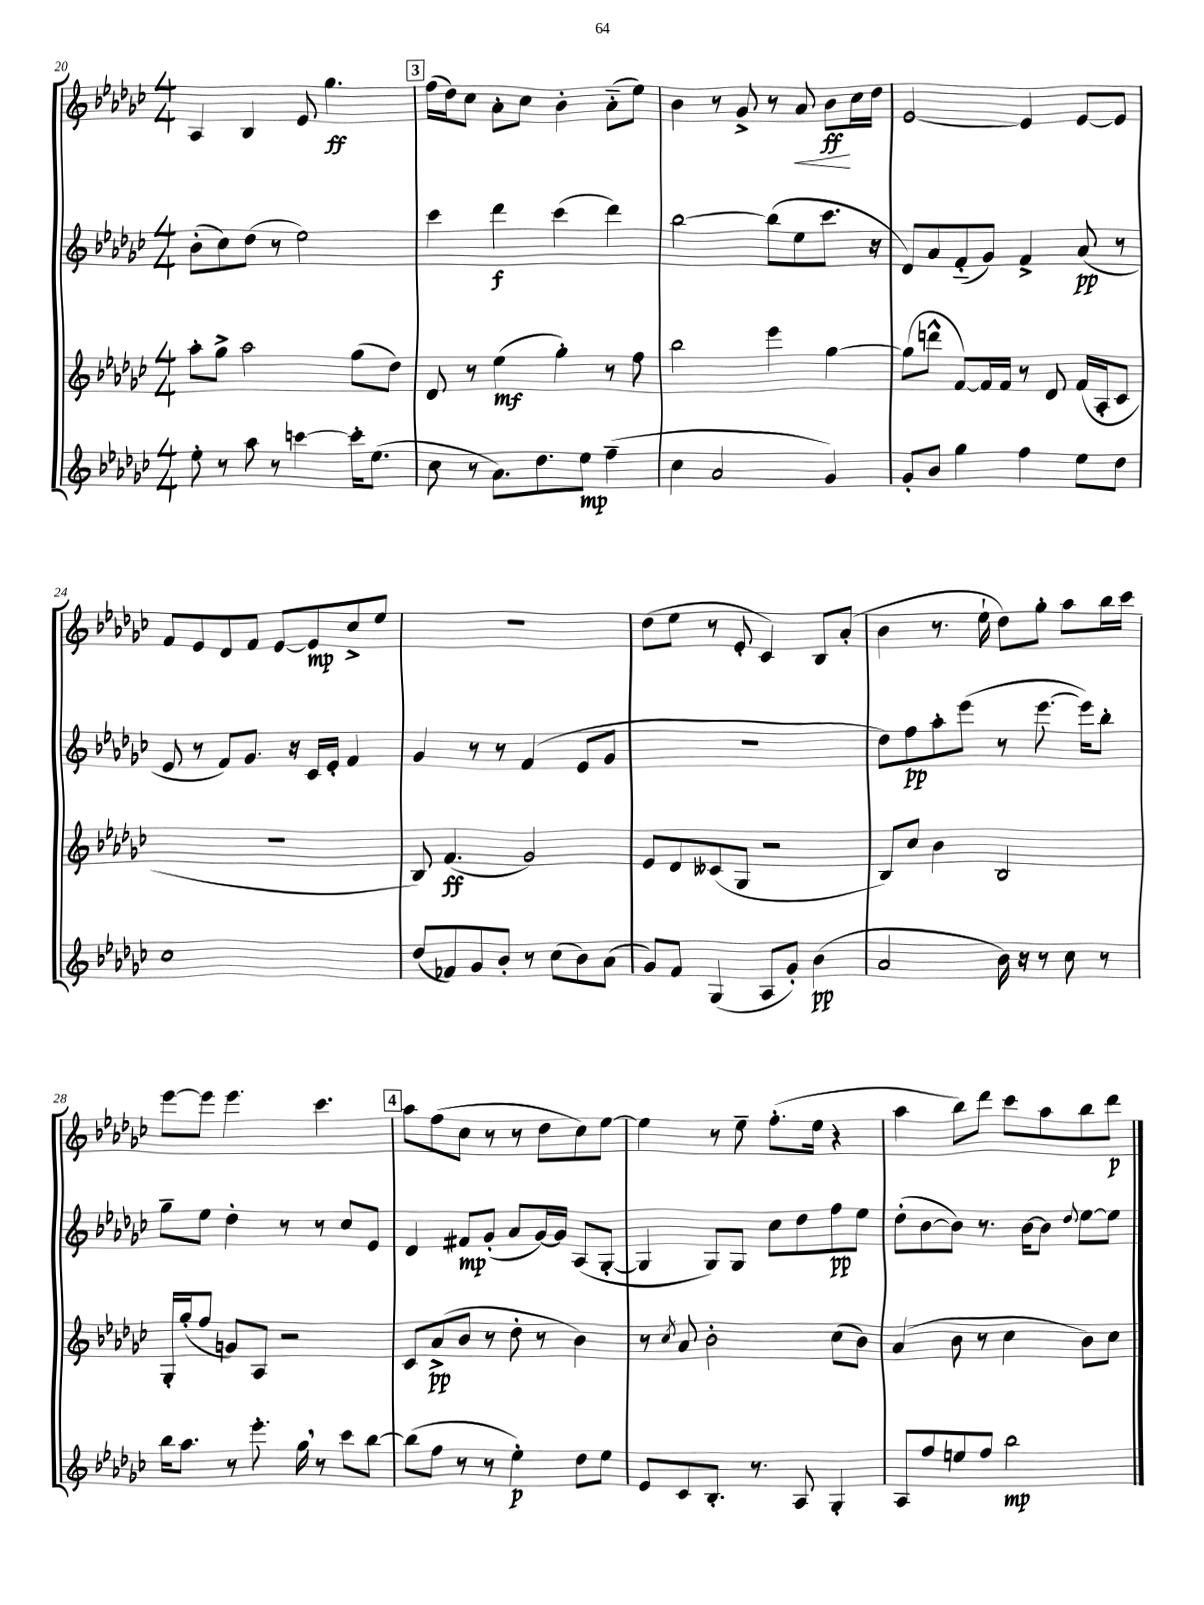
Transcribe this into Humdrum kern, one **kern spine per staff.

**kern	**kern	**kern	**kern
*staff4	*staff3	*staff2	*staff1
*clefG2	*clefG2	*clefG2	*clefG2
*k[b-e-a-d-g-c-]	*k[b-e-a-d-g-c-]	*k[b-e-a-d-g-c-]	*k[b-e-a-d-g-c-]
*M4/4	*M4/4	*M4/4	*M4/4
8ee-'	8aa-'	(8b-'	4A-
8r	8gg-^	8cc-)	.
8aa-	2aa-	(8dd-	4B-
8r	.	8r	.
[4ccc	.	2ee-)	8e-
.	.	.	4.gg-
16ccc']	(8gg-	.	.
(8.ee-	.	.	.
.	8dd-)	.	.
=	=	=	=
8cc-	8d-	4ccc-	(16ff
.	.	.	16dd-)
8r	8r	.	8cc-
8.a-)	(4ee-	4ddd-	8a-'
.	.	.	8cc-
8.dd-	.	.	.
.	4gg-')	(4ccc-	4b-'
8ee-	.	.	.
(4ff~	8r	4ddd-)	(8a-'~
.	8ff	.	8ee-)
=	=	=	=
4cc-	2bb-	[2bb-	4b-
2a-	.	.	8r
.	.	.	8g-^
.	4eee-	(8bb-]	8r
.	.	8ee-	8a-
4g-)	[4gg-	8.ccc-	8b-
.	.	.	16cc-
.	.	16r	16dd-
=	=	=	=
8g-'	(8gg-]	8d-)	[2e-
8b-	8ddd^^	8a-	.
4gg-	[8f)	(8f'~	.
.	16f]	8g-)	.
.	16f	.	.
4ff	8r	4f^	4e-]
.	8d-	.	.
8ee-	(16f	(8a-	[8e-
.	16A-'	.	.
8dd-	8c-	8r	8e-]
=	=	=	=
1cc-	1r	8e-	8f
.	.	8r	8e-
.	.	8f)	8d-
.	.	8.g-	8f
.	.	.	[8e-
.	.	16r	.
.	.	16c-	8e-]
.	.	16e-'	.
.	.	4f	8cc-^
.	.	.	8ee-
=	=	=	=
(8dd-	8B-)	4g-	1r
8f-)	(4.f	.	.
8g-	.	8r	.
8b-'	.	8r	.
8r	2g-)	(4f	.
(8cc-	.	.	.
8b-)	.	8e-	.
(8a-	.	8g-	.
=	=	=	=
8g-)	8e-	1r	(8dd-
8f	8d-	.	8ee-
(4G-	(8c--	.	8r
.	8G-	.	8e-'
8A-	2r	.	4c-)
8g-')	.	.	.
(4b-	.	.	8B-
.	.	.	(8a-'
=	=	=	=
2a-	8B-)	8dd-)	4b-
.	8cc-	8ff	.
.	4b-	8aa-'	8.r
.	.	(8eee-	.
.	.	.	16ee-`
16b-)	2B-	8r	8dd-)
16r	.	.	.
8r	.	[8.eee-	8gg-'
8cc-	.	.	8aa-
.	.	16eee-])	.
8r	.	8bb-'	16bb-
.	.	.	16ccc-
=	=	=	=
16bb-	16G-'	8gg-~	[8eee-
8.aa-	(16gg-'	.	.
.	8ff	8ee-	8eee-]
8r	8g)	4dd-'	4.eee-
8.eee-'	8A-	.	.
.	2r	8r	.
16gg-	.	.	.
8r	.	8r	4.ccc-
8ccc-	.	8cc-	.
[8bb-	.	8e-	.
=	=	=	=
(8bb-]	8c-	4d-	8aa-
8ff	(8a-^	.	(8ff
8r	8b-	8f#	8cc-
8r	8r	(8g-'	8r
4ee-')	8dd-'	8a-	8r
.	8r	[16g-)	8dd-
.	.	16g-]	.
8dd-	4b-)	(8A-	8cc-)
8ee-	.	[8G-'	[8ee-
=	=	=	=
8e-	8r	4G-]	4ee-]
.	8qcc-	.	.
8c-	8a-	.	.
8.B-'	2b-'	8G-)	8r
.	.	8G-	8ee-~
8.r	.	.	.
.	.	8cc-	(8.ff'
8A-	.	8dd-	.
.	.	.	16ee-
4G-'	(8cc-	8ff	4r
.	8b-)	8ee-	.
=	=	=	=
8A-	(4a-	(8dd-'	4aa-
8ff	.	[8b-	.
8ee	8b-	8b-])	8bb-)
8ff	8r	8.r	8ddd-
2bb-	4cc-	.	8ccc-
.	.	[16b-	.
.	.	8b-]	8aa-
.	.	8qqdd-	.
.	8b-)	[8ee-	8bb-
.	8cc-	8ee-]	8ddd-
==	==	==	==
*-	*-	*-	*-
